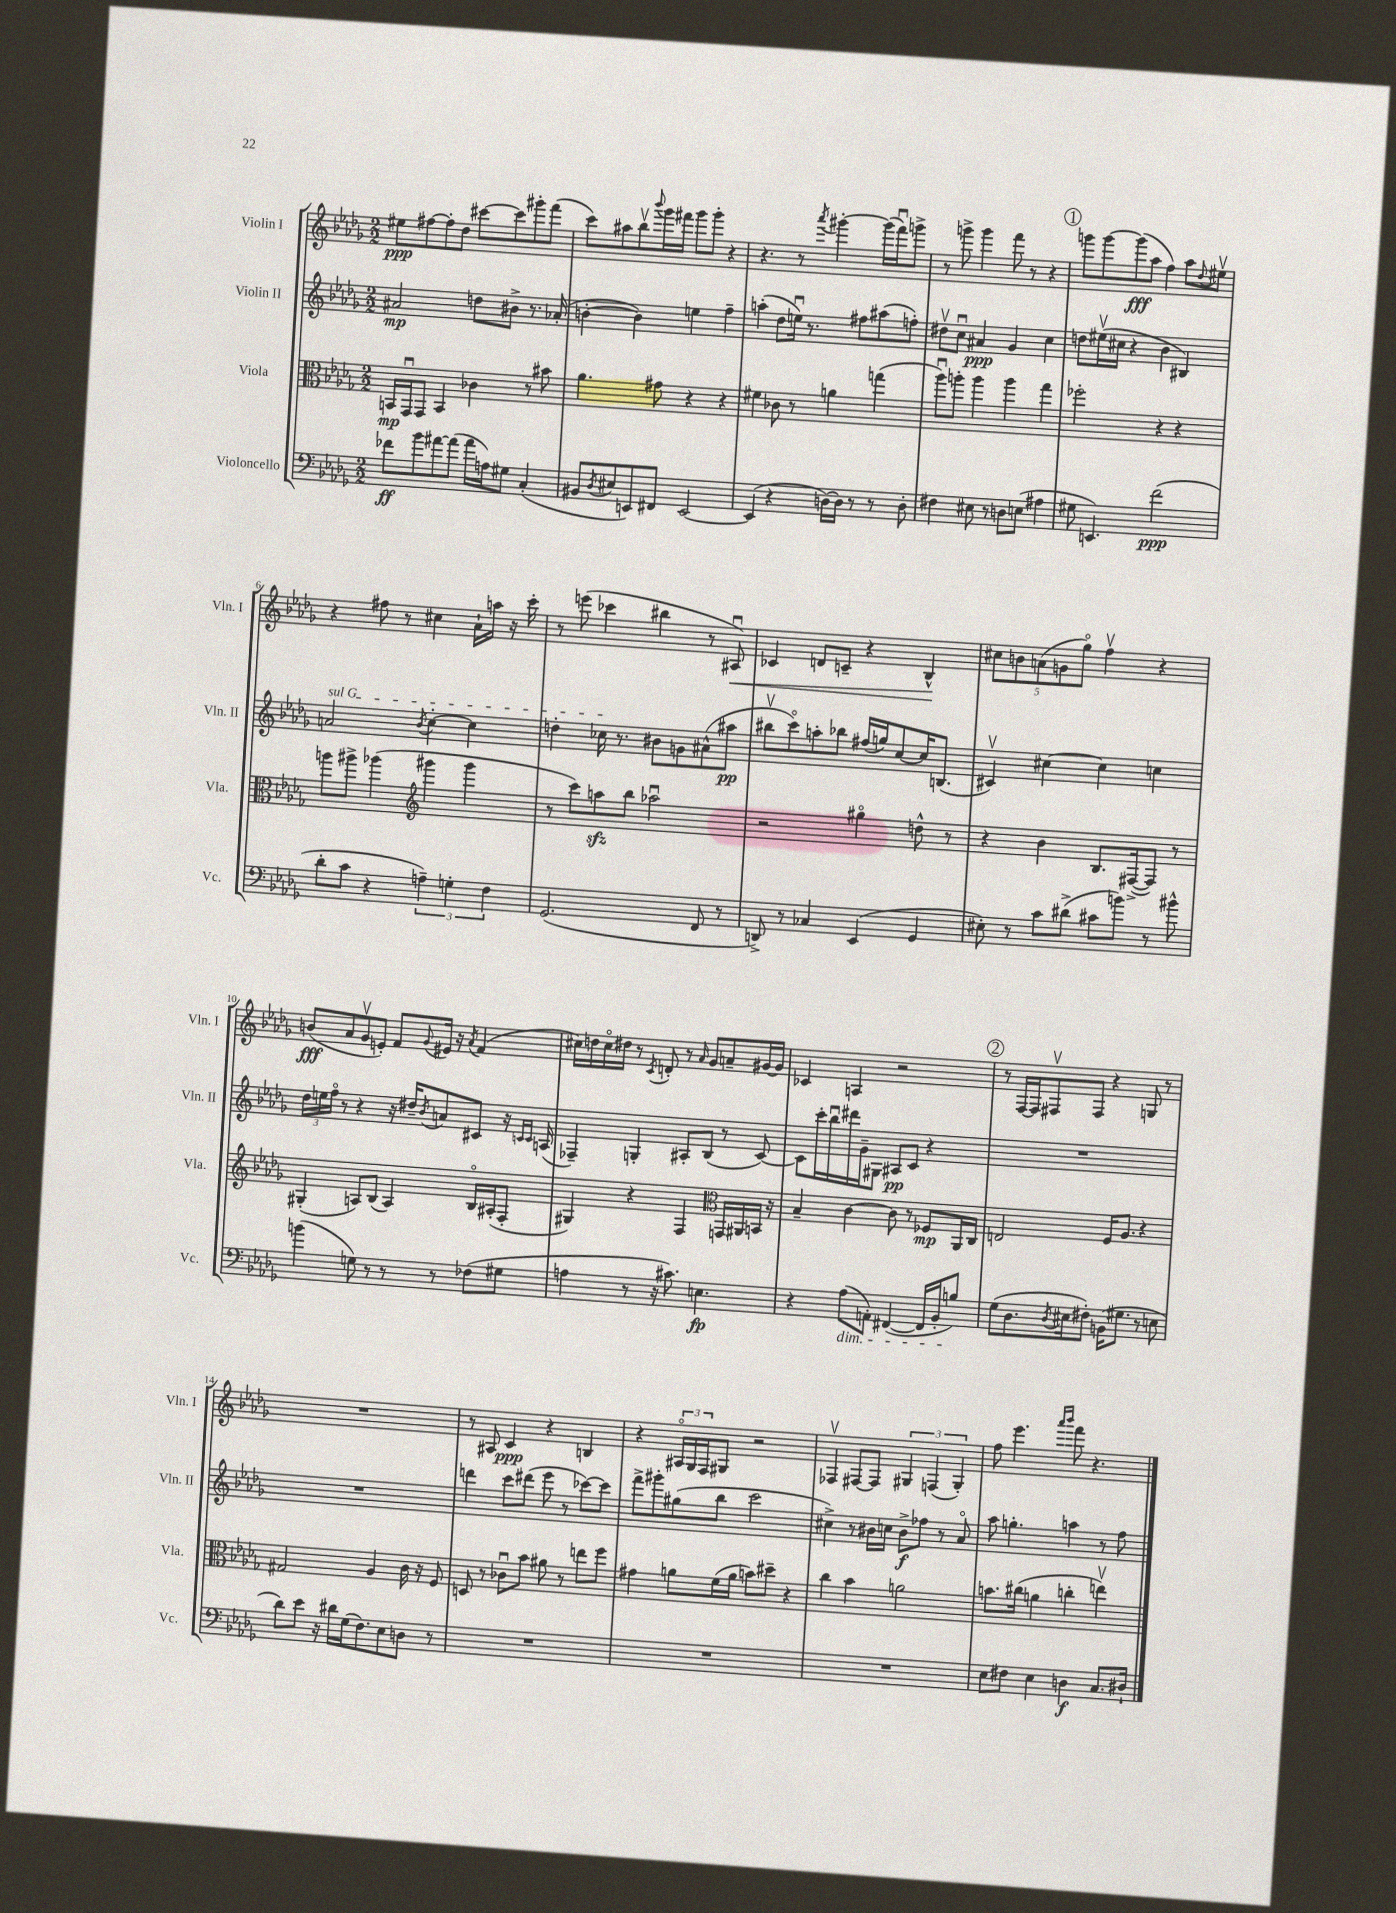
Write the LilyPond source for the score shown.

<<
\new StaffGroup <<
\new Staff = "s0" \with { instrumentName = "Violin I" shortInstrumentName = "Vln. I" } {
    \clef treble \key des \major \numericTimeSignature \time 2/2
    eis''8\ppp fis''8~ fis''8-. des''8 cis'''8~ cis'''8 gis'''8-. f'''8( |
    c'''8) ais''8 bes''8\upbow \appoggiatura { bes'''8 } ges'''16 fis'''16 ges'''8 ges'''8-. r4 |
    r4. r8 \acciaccatura { aes'''8 } gis'''4~-. gis'''16( f'''16\downbow) g'''8-> |
    r8 g'''8-> g'''4 f'''8 r8 r4 |
    \mark \markup { \circle "1" } g'''8 g'''8~ g'''8\fff( aes''8 f''4) aes''8 \appoggiatura { des''8 } eis''8\upbow |
    r4 fis''8 r8 cis''4 aes'16-! a''16 r16 c'''16-. |
    r8 e'''8( ces'''4 bis''4 r8 ais8\downbow\<) |
    ces'4 d'8 c'8-- r4 bes4-^\! |
    \tuplet 5/4 { cis''8 b'8 a'8( g'8 ges''8\flageolet) } f''4\upbow r4 |
    b'8\fff( aes'8 ges'8\upbow e'8-.) f'8 \appoggiatura { ges'8 } eis'16 r16 \acciaccatura { aes'8 } f'4( |
    cis''16) d''16 cis''16\flageolet dis''16 r8 \acciaccatura { c'8 } d'8-. r8 \grace { aes'16 } ges'8 a'8-- gis'16~ gis'16 |
    ces'4 a4 r2 |
    \mark \markup { \circle "2" } r8 f16~ f16 fis8\upbow fis8 r4 g8 r8 |
    R1 |
    r8 ais8 c'4\ppp r4 b4 |
    r4 \tuplet 3/2 { ais16\flageolet ges16 f16 } gis8 r2 |
    fes4\upbow fis8~ fis8 \tuplet 3/2 { gis4 f4( gis4-.) } |
    f''8 ees'''4. \grace { aes'''16 bes'''16 } f'''8 r4. \bar "|." |
}
\new Staff = "s1" \with { instrumentName = "Violin II" shortInstrumentName = "Vln. II" } {
    \clef treble \key des \major \numericTimeSignature \time 2/2
    ais'2\mp d''8 bis'8-> r8. aes'16-.( |
    b'4~-. b'4) e''4 f''4-- |
    a''4-.( des''8 e''16\downbow) r8. fis''8 ais''8( f''8-.) |
    dis''8\upbow c''8\downbow ais'4\ppp ges'4 c''4 |
    \mark \markup { \circle "1" } d''8 eis''16\upbow( cis''16 r4 bes'4 bis4) |
    \once \override TextSpanner.bound-details.left.text = \markup { \italic "sul G" } a'2\startTextSpan \acciaccatura { bes'8 } c''4~-. c''4 |
    d''4-. ces''16\stopTextSpan r8. bis'8 g'8 ais'8-^( ais''8\pp |
    bis''8\upbow c'''8\flageolet) a''8-. bes''8 fis''16( g''16) c''8~ c''16 b8.( |
    cis'4\upbow) cis''4~ cis''4 c''4 |
    \tuplet 3/2 { des''16 e''16 f''16\flageolet } r8 r4 r16 dis''16-- \acciaccatura { bes'8 } a'8 cis'8 r16 \grace { c'16 c'16 } a16( |
    fes4--) g4-. ais8-. bes8( r8 c'8~) |
    c'8 c'''16-. bes''16\downbow dis'''16 ges'16-- gis8 ais8\pp c'8 r4 |
    \mark \markup { \circle "2" } R1 |
    R1 |
    d'''4 c'''8 dis'''8( ees'''8 r8 ces'''8~) ces'''8 |
    f'''8-> gis'''8-. gis''8( bes''8 c'''2 |
    cis''4->) r8 bis'16 c''16 bis'8->\f fes''8 r8 aes'8\flageolet |
    aes''8 g''4.-. a''4 r8 f''8 \bar "|." |
}
\new Staff = "s2" \with { instrumentName = "Viola" shortInstrumentName = "Vla." } {
    \clef alto \key des \major \numericTimeSignature \time 2/2
    b,16\mp ges,16\downbow ges,8 b,4 ces'4 r8 bis'8 |
    aes'4. gis'8 r4 r4 |
    fis'4 ces'8 r8 a'4 g''4( |
    aes''8\downbow) a''8-. a''4 a''4 ges''4 |
    \mark \markup { \circle "1" } fes''2-. r4 r4 |
    a''8 ais''8-> aes''4( \clef treble gis'''4 gis'''4 |
    r8 c'''8) a''8\sfz bes''8 aes''2\downbow |
    r2 gis''4\flageolet d''8-^ r8 |
    r4 bes'4 bes8. fis16~->( fis8) r8 |
    gis4-.( a8) bes8( a4) bes16\flageolet ais16-.( f8-. |
    gis4) r4 f4 \clef alto g,16 ais,16 b,16 r16 |
    bes4-- c'4~ c'8 r8 fes8\mp aes,16 c16 |
    \mark \markup { \circle "2" } e2 f16 aes8. r4 |
    gis2 aes4 c'16 r16 f8 |
    d8 r8 ces'8\downbow bes'8 ais'8 r8 e''8 f''8 |
    gis'4 a'8 f'16( a'16 b'8) dis''8-- r4 |
    c''4 bes'4 a'2 |
    b'8. cis''16( a'4 c''4-. e''4\upbow) \bar "|." |
}
\new Staff = "s3" \with { instrumentName = "Violoncello" shortInstrumentName = "Vc." } {
    \clef bass \key des \major \numericTimeSignature \time 2/2
    fes'8\ff bes'8 ais'8~ ais'8( ais'16 a16) gis8 c4-.( |
    bis,8 \acciaccatura { des8 } eis8 e,8) fis,8 e,2~ |
    e,4( r4 d16~) d16 r8 r8 d8-. |
    fis4 eis8 r8 d8 e8( ais4 |
    \mark \markup { \circle "1" } gis8 e,4.) f'2\ppp( |
    des'8-. c'8 r4 \tuplet 3/2 { a4--) g4-. f4 } |
    ges,2.( f,8 r8 |
    d,8->) r8 ces4 ees,4( ges,4 |
    eis8-.) r8 c'8 dis'8->( cis'8 b'8) r8 bis'8-^ |
    b'4( g8) r8 r8 r8 fes8( gis8 |
    a4 r8 r16 cis'8.) e4.\fp |
    r4 aes8\dim( a,8-.) fis,4~( fis,16 bes,16-. b8\!) |
    \mark \markup { \circle "2" } ges8( des8. \acciaccatura { des8 } eis16 fis8-.) b,16( gis8. r8 e8 |
    des'8) ees'8 r16 dis'16 ges16( f8.) ees8 d8 r8 |
    R1 |
    R1 |
    R1 |
    ees8 fis8 ees4 d4\f c8. dis16-! \bar "|." |
}
>>
>>
